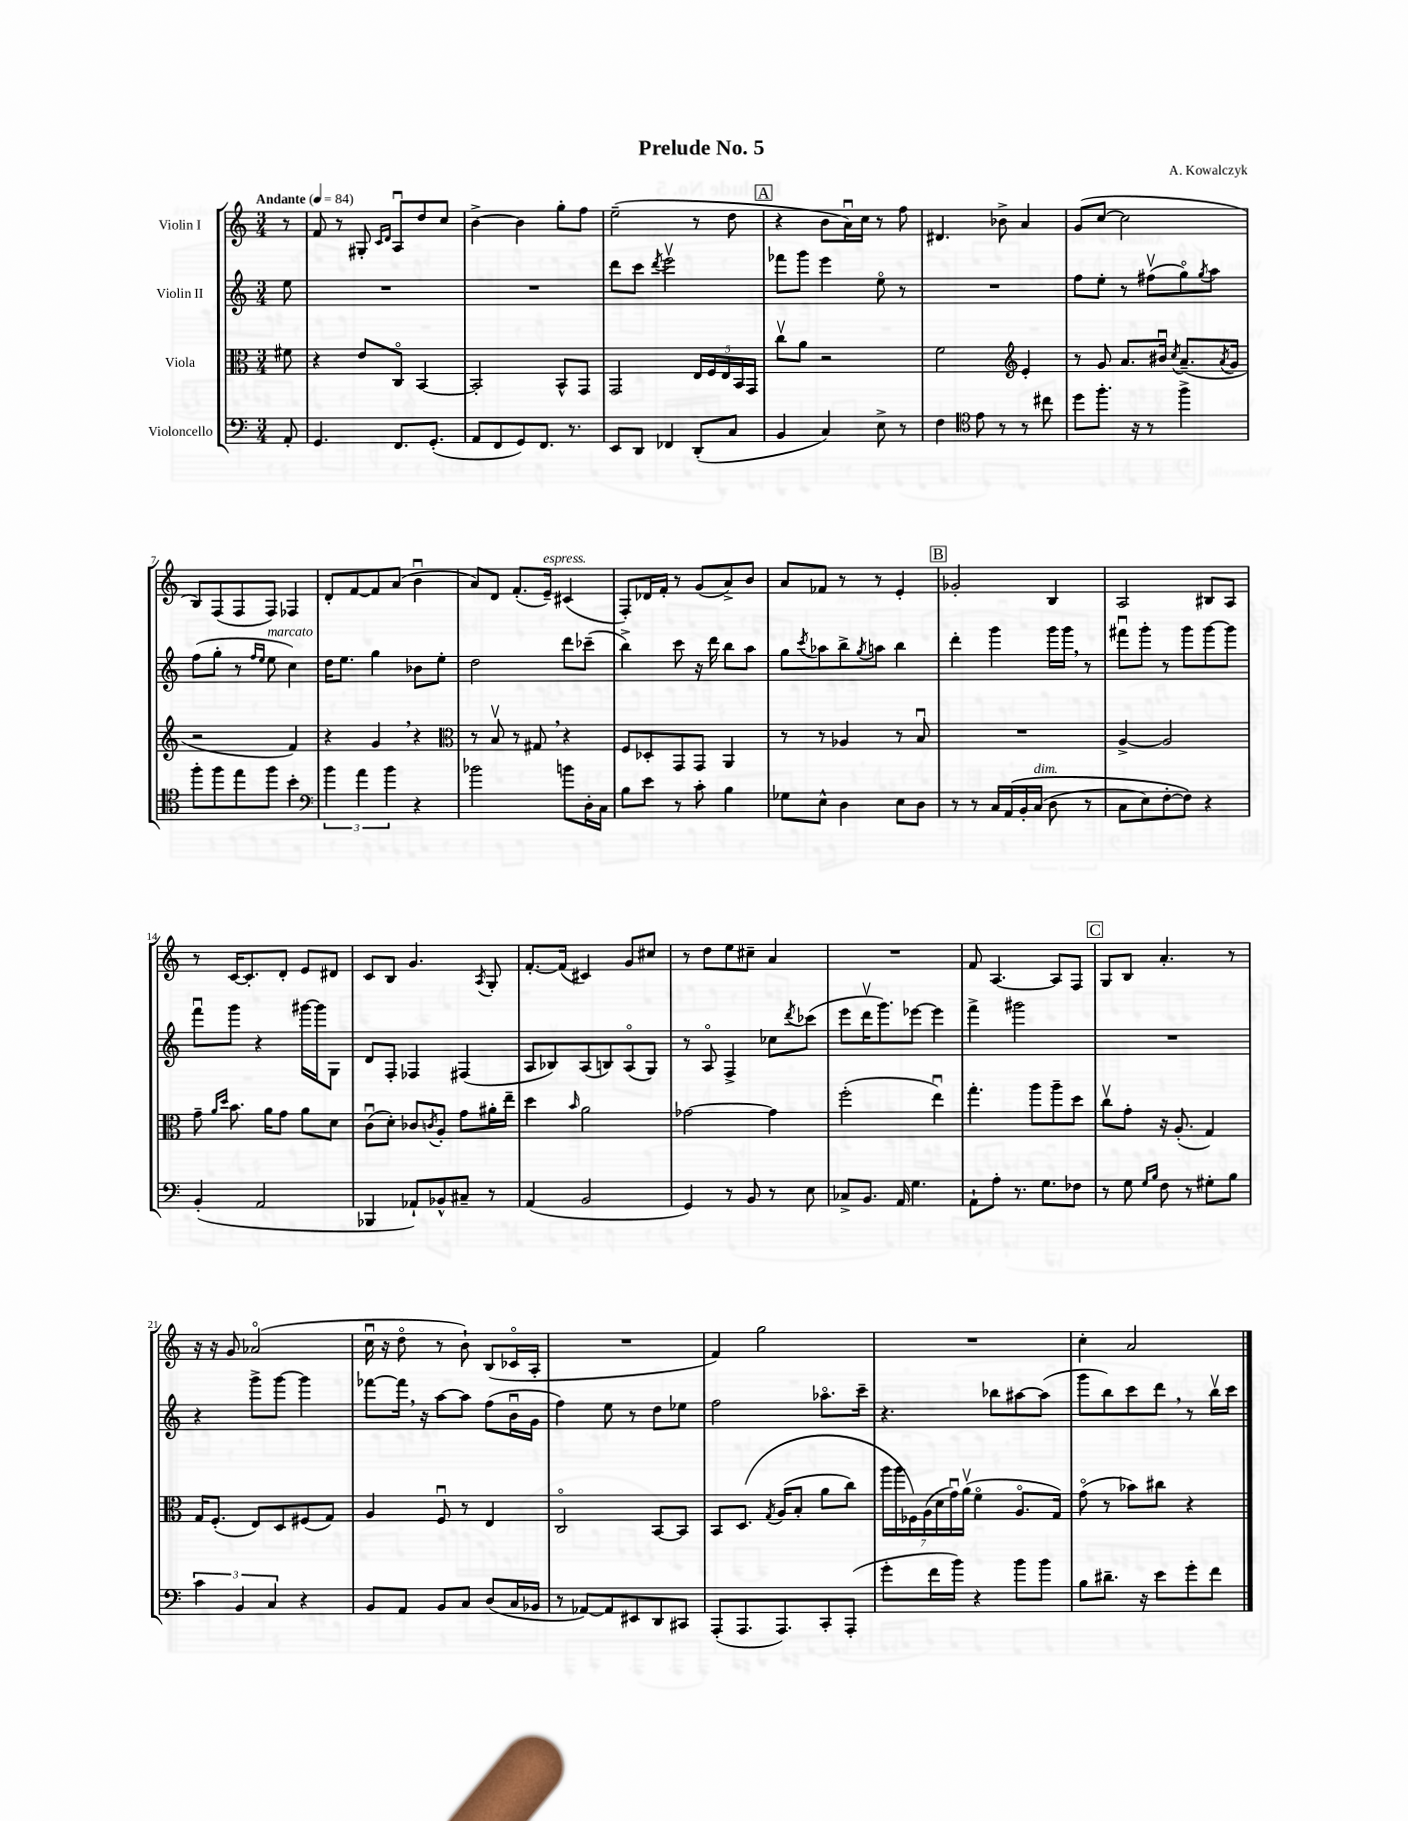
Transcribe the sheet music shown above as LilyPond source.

\header { title = "Prelude No. 5" composer = "A. Kowalczyk" }
<<
\new StaffGroup <<
\new Staff = "s0" \with { instrumentName = "Violin I" } {
    \clef treble \key c \major \numericTimeSignature \time 3/4 \partial 8 \tempo "Andante" 4 = 84
    r8 |
    f'8 r8 gis8-. \grace { c'16 d'16 } a8\downbow d''8 c''8 |
    b'4~-> b'4 g''8-. f''8 |
    e''2--( r8 d''8 |
    \mark \markup { \box "A" } r4 b'8 a'16\downbow) c''16 r8 f''8 |
    dis'4. bes'8-> a'4 |
    g'8( c''8~ c''2 |
    b8) f8( f8 f8) fes4 |
    d'8-. f'8~ f'8 a'8( b'4\downbow |
    a'8) d'8 f'8.-.( e'16--^\markup { \italic "espress." }) cis'4( |
    f8-.) des'16 f'16-. r8 g'8( a'8->) b'8 |
    a'8 fes'8 r8 r8 e'4-. |
    \mark \markup { \box "B" } ges'2-. b4 |
    a2 bis8 a8 |
    r8 c'16~ c'8.-. d'8-. e'8 dis'8 |
    c'8 b8 g'4. \acciaccatura { a8 } g8-. |
    f'8.~-. f'16( cis'4) g'8 cis''8 |
    r8 d''8 e''8 cis''8-- a'4 |
    R2. |
    f'8 a4.~ a8 f8 |
    \mark \markup { \box "C" } g8 b8 a'4.-. r8 |
    r16 r16 g'8 aes'2\flageolet( |
    c''16\downbow r16 d''8\flageolet r8 b'8-!) b8( ces'16\flageolet a16-. |
    R2. |
    f'4) g''2 |
    R2. |
    c''4-. a'2 \bar "|." |
}
\new Staff = "s1" \with { instrumentName = "Violin II" } {
    \clef treble \key c \major \numericTimeSignature \time 3/4 \partial 8
    e''8 |
    R2. |
    R2. |
    d'''8 c'''8 \acciaccatura { d'''8 } e'''2\upbow |
    \mark \markup { \box "A" } fes'''8 g'''8 e'''4 e''8\flageolet r8 |
    R2. |
    f''8 e''8-. r8 fis''8\upbow( g''8\flageolet) \acciaccatura { g''8 } a''8 |
    f''8( g''8-. r8 \grace { f''16 e''16 } e''8^\markup { \italic "marcato" } c''4) |
    d''16 e''8. g''4 bes'8 e''8-. |
    d''2 d'''8 ces'''8--( |
    b''4->) c'''8 r16 d'''16 b''8 a''8 |
    g''8 \acciaccatura { c'''8 } aes''8 b''8-> \acciaccatura { g''8 } a''8 b''4 |
    \mark \markup { \box "B" } d'''4-. g'''4 g'''16 g'''16 \breathe r8 |
    fis'''8\downbow g'''8-. r8 g'''8 g'''8~ g'''8 |
    f'''8\downbow g'''8 r4 gis'''16~ gis'''16 g8 |
    d'8 f8-. fes4 fis4( |
    a8 bes8) a8( b8) a8\flageolet( g8) |
    r8 a8\flageolet f4-> ces''8 \acciaccatura { d'''8 } ces'''8( |
    e'''8 d'''16\upbow g'''8.) ees'''8~ ees'''4 |
    f'''4-> gis'''2 |
    \mark \markup { \box "C" } R2. |
    r4 g'''8-> g'''8~ g'''4 |
    fes'''8~ fes'''16 \breathe r16 a''8~ a''8 f''8( b'16\downbow g'16 |
    f''4) e''8 r8 d''8 ees''8 |
    f''2 aes''8.\flageolet c'''16-- |
    r4. bes''8 ais''8~ ais''8( |
    g'''8 b''8) c'''8 d'''8 \breathe r8 b''16\upbow c'''16 \bar "|." |
}
\new Staff = "s2" \with { instrumentName = "Viola" } {
    \clef alto \key c \major \numericTimeSignature \time 3/4 \partial 8
    fis'8 |
    r4 e'8 c8\flageolet b,4~ |
    b,2-. b,8-^ g,8 |
    g,2 \tuplet 5/4 { e16 f16 e16 b,16 g,16 } |
    \mark \markup { \box "A" } c''8\upbow a'8 r2 |
    f'2 \clef treble e'4-. |
    r8 g'8 a'8. bis'16\downbow \acciaccatura { c''8 } a'8.--( \acciaccatura { a'8 } g'16 |
    r2 f'4) |
    r4 g'4 \breathe r4 |
    \clef alto r8 b8\upbow r8 gis8 \breathe r4 |
    f8 des8-. g,8 g,8 a,4 |
    r8 r8 aes4 r8 b8\downbow |
    \mark \markup { \box "B" } R2. |
    a4~-> a2 |
    g'8-- \grace { a'16 d''16 } b'8. a'16 g'8 a'8 d'8 |
    c'8\downbow( d'8-.) ces'8 \acciaccatura { c'8 } a8-. g'8 ais'16-. e''16-- |
    d''4 \grace { b'16 } a'2 |
    ges'2~ ges'4 |
    f''2-.( e''4\downbow) |
    g''4.-. a''8 a''8-- d''8 |
    \mark \markup { \box "C" } c''8\upbow g'8-. r16 a8.-.( g4) |
    g16 f8.-.( e8) d8 fis8( g8) |
    a4 f8\downbow r8 e4 |
    c2\flageolet b,8~ b,8 |
    b,8 d8.\( \acciaccatura { g8 } a16( b8-. a'8 c''8) |
    \tuplet 7/4 { a''16 a''16 fes16\) a16( d'16 g'16\downbow) a'16\upbow( } f'4\flageolet a8.\flageolet g16) |
    g'8\flageolet( r8 bes'8) cis''8 r4 \bar "|." |
}
\new Staff = "s3" \with { instrumentName = "Violoncello" } {
    \clef bass \key c \major \numericTimeSignature \time 3/4 \partial 8
    a,8-. |
    g,4. f,8. g,8.-.( |
    a,8 f,8 g,8) f,8. r8. |
    e,8 d,8 fes,4 d,8-.( c8 |
    \mark \markup { \box "A" } b,4 c4) e8-> r8 |
    f4 \clef tenor e'8 r8 r8 cis''8 |
    d''8 f''8.-. r16 r8 f''4-> |
    f''8-. f''8 e''8 f''8 b'4-. |
    \clef bass \tuplet 3/2 { b'4 a'4 b'4 } r4 |
    bes'2 b'8 d16-. c16 |
    b8 e'8 r8 c'8-. b4 |
    ges8 e8-^ d4 e8 d8 |
    \mark \markup { \box "B" } r8 r8 c16 a,16\( b,16-. c16^\markup { \italic "dim." }( d8 r8 |
    c8 e8) f8~-. f8\) r4 |
    b,4-.( a,2 |
    bes,,4 aes,8-!) bes,8-^ cis8-- r8 |
    a,4( b,2 |
    g,4) r8 b,8 r8 e8 |
    ces8-> b,8. a,16 g4. |
    a,8-! a8-. r8. g8. fes8 |
    \mark \markup { \box "C" } r8 g8 \grace { g16 b16 } f8 r8 gis8-. b8 |
    \tuplet 3/2 { c'4 b,4 c4 } r4 |
    b,8 a,8 b,8 c8 d8( c16 bes,16 |
    r8 aes,8~) aes,8 eis,8 d,8 cis,8 |
    a,,8-.( a,,8. a,,8.) c,8-. a,,8-.( |
    g'8-. f'16 b'16) r4 b'8 b'8 |
    b8 dis'8.-- r16 e'8 g'8-. f'8 \bar "|." |
}
>>
>>
